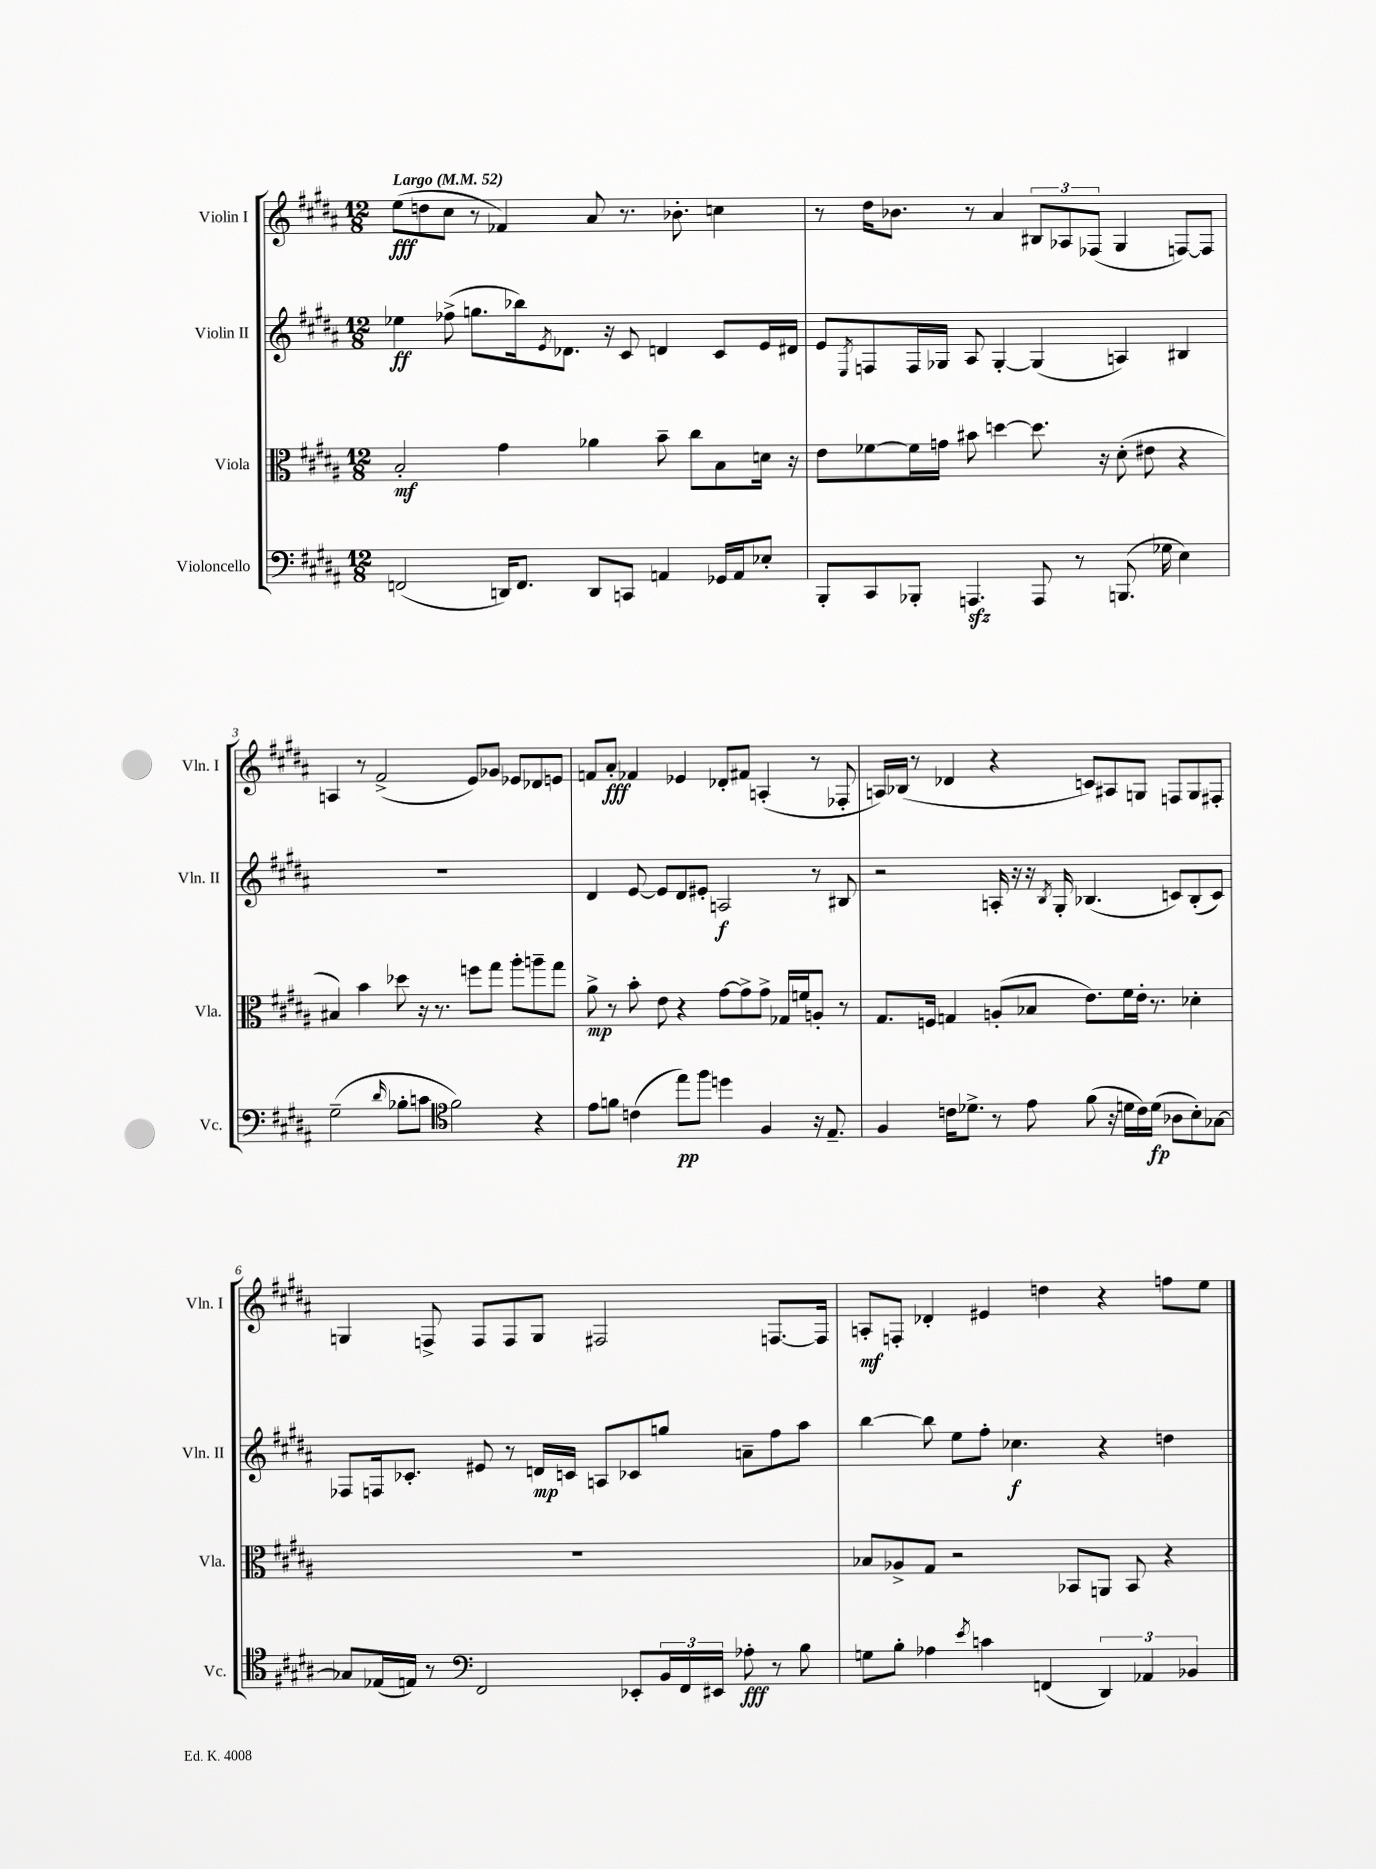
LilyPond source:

<<
\new StaffGroup <<
\new Staff = "s0" \with { instrumentName = "Violin I" shortInstrumentName = "Vln. I" } {
    \clef treble \key b \major \numericTimeSignature \time 12/8 \tempo "Largo" 4 = 52
    e''8\fff( d''8 cis''8 r8 fes'4) ais'8 r8. bes'8.-. c''4 |
    r8 dis''16 bes'8. r8 ais'4 \tuplet 3/2 { bis8 aes8 fes8( } gis4 f8~) f8 |
    a4 r8 fis'2->( e'8) ges'8 ees'8 des'8 e'8 |
    f'8 ais'8-.\fff fes'4 ees'4 des'8-. fis'8 a4-.( r8 fes8-. |
    a16) bes16( r8 des'4 r4 c'8) ais8 g8 f8 g8 fis8-. |
    g4 f8-> f8 f8 g8 fis2 f8.~ f16 |
    a8-.\mf f8-. des'4-. eis'4 d''4 r4 f''8 e''8 \bar "|." |
}
\new Staff = "s1" \with { instrumentName = "Violin II" shortInstrumentName = "Vln. II" } {
    \clef treble \key b \major \numericTimeSignature \time 12/8
    ees''4\ff fes''8->( g''8. bes''16) \acciaccatura { e'8 } des'8. r16 cis'8 d'4 cis'8 e'16 dis'16 |
    e'8 \acciaccatura { e8 } f8 f16 ges16 ais8 ges4~-. ges4( a4) bis4 |
    R1. |
    dis'4 e'8~ e'8 dis'8 eis'8-. a2\f r8 bis8 |
    r2 a16-. r16 r16 \acciaccatura { b8 } gis16-. bes4.( c'8) bes8-.( c'8) |
    fes8 f16 ces'8.-. eis'8 r8 d'16\mp c'16 a8 ces'8 g''8 a'8-- fis''8 ais''8 |
    b''4~ b''8 e''8 fis''8-. ces''4.\f r4 d''4 \bar "|." |
}
\new Staff = "s2" \with { instrumentName = "Viola" shortInstrumentName = "Vla." } {
    \clef alto \key b \major \numericTimeSignature \time 12/8
    b2-.\mf gis'4 aes'4 b'8-- cis''8 b8 d'16 r16 |
    e'8 fes'8~ fes'16 g'16 bis'8 d''4~ d''8. r16 dis'8-.( eis'8 r4 |
    bis4) b'4 des''8 r16 r8. f''8 gis''8 ais''8-. a''8-- gis''8 |
    ais'8->\mp r8 b'8-. e'8 r4 gis'8~ gis'8-> gis'8-> ges16 f'16 a8-. r8 |
    gis8. f16 g4 a8-.( bes8 e'8.) fis'16 e'16-. r8. des'4-. |
    R1. |
    bes8 aes8-> gis8 r2 bes,8 a,8 bes,8 r4 \bar "|." |
}
\new Staff = "s3" \with { instrumentName = "Violoncello" shortInstrumentName = "Vc." } {
    \clef bass \key b \major \numericTimeSignature \time 12/8
    f,2( d,16) f,8. d,8 c,8 a,4 ges,16 a,16 ees8-. |
    b,,8-. cis,8 bes,,8-. a,,4.\sfz a,,8 r8 b,,8.( ges16 e4) |
    gis2--( \grace { dis'16 } bes8-. c'8 \clef tenor fis'2) r4 |
    e'8 f'8 c'4( e''8\pp) fis''8 d''4 fis4 r16 e8.-- |
    fis4 c'16 des'8.-> r8 e'8 fis'8( r16 d'16 c'16) d'16\fp( aes8 b8-.) ges8~ |
    ges8 ees16( e16) r8 \clef bass fis,2 ees,8-. \tuplet 3/2 { b,16 fis,16 eis,16 } aes8-.\fff r8 b8 |
    g8 b8-. aes4 \acciaccatura { e'8 } c'4 f,4( \tuplet 3/2 { dis,4) aes,4 bes,4 } \bar "|." |
}
>>
>>
